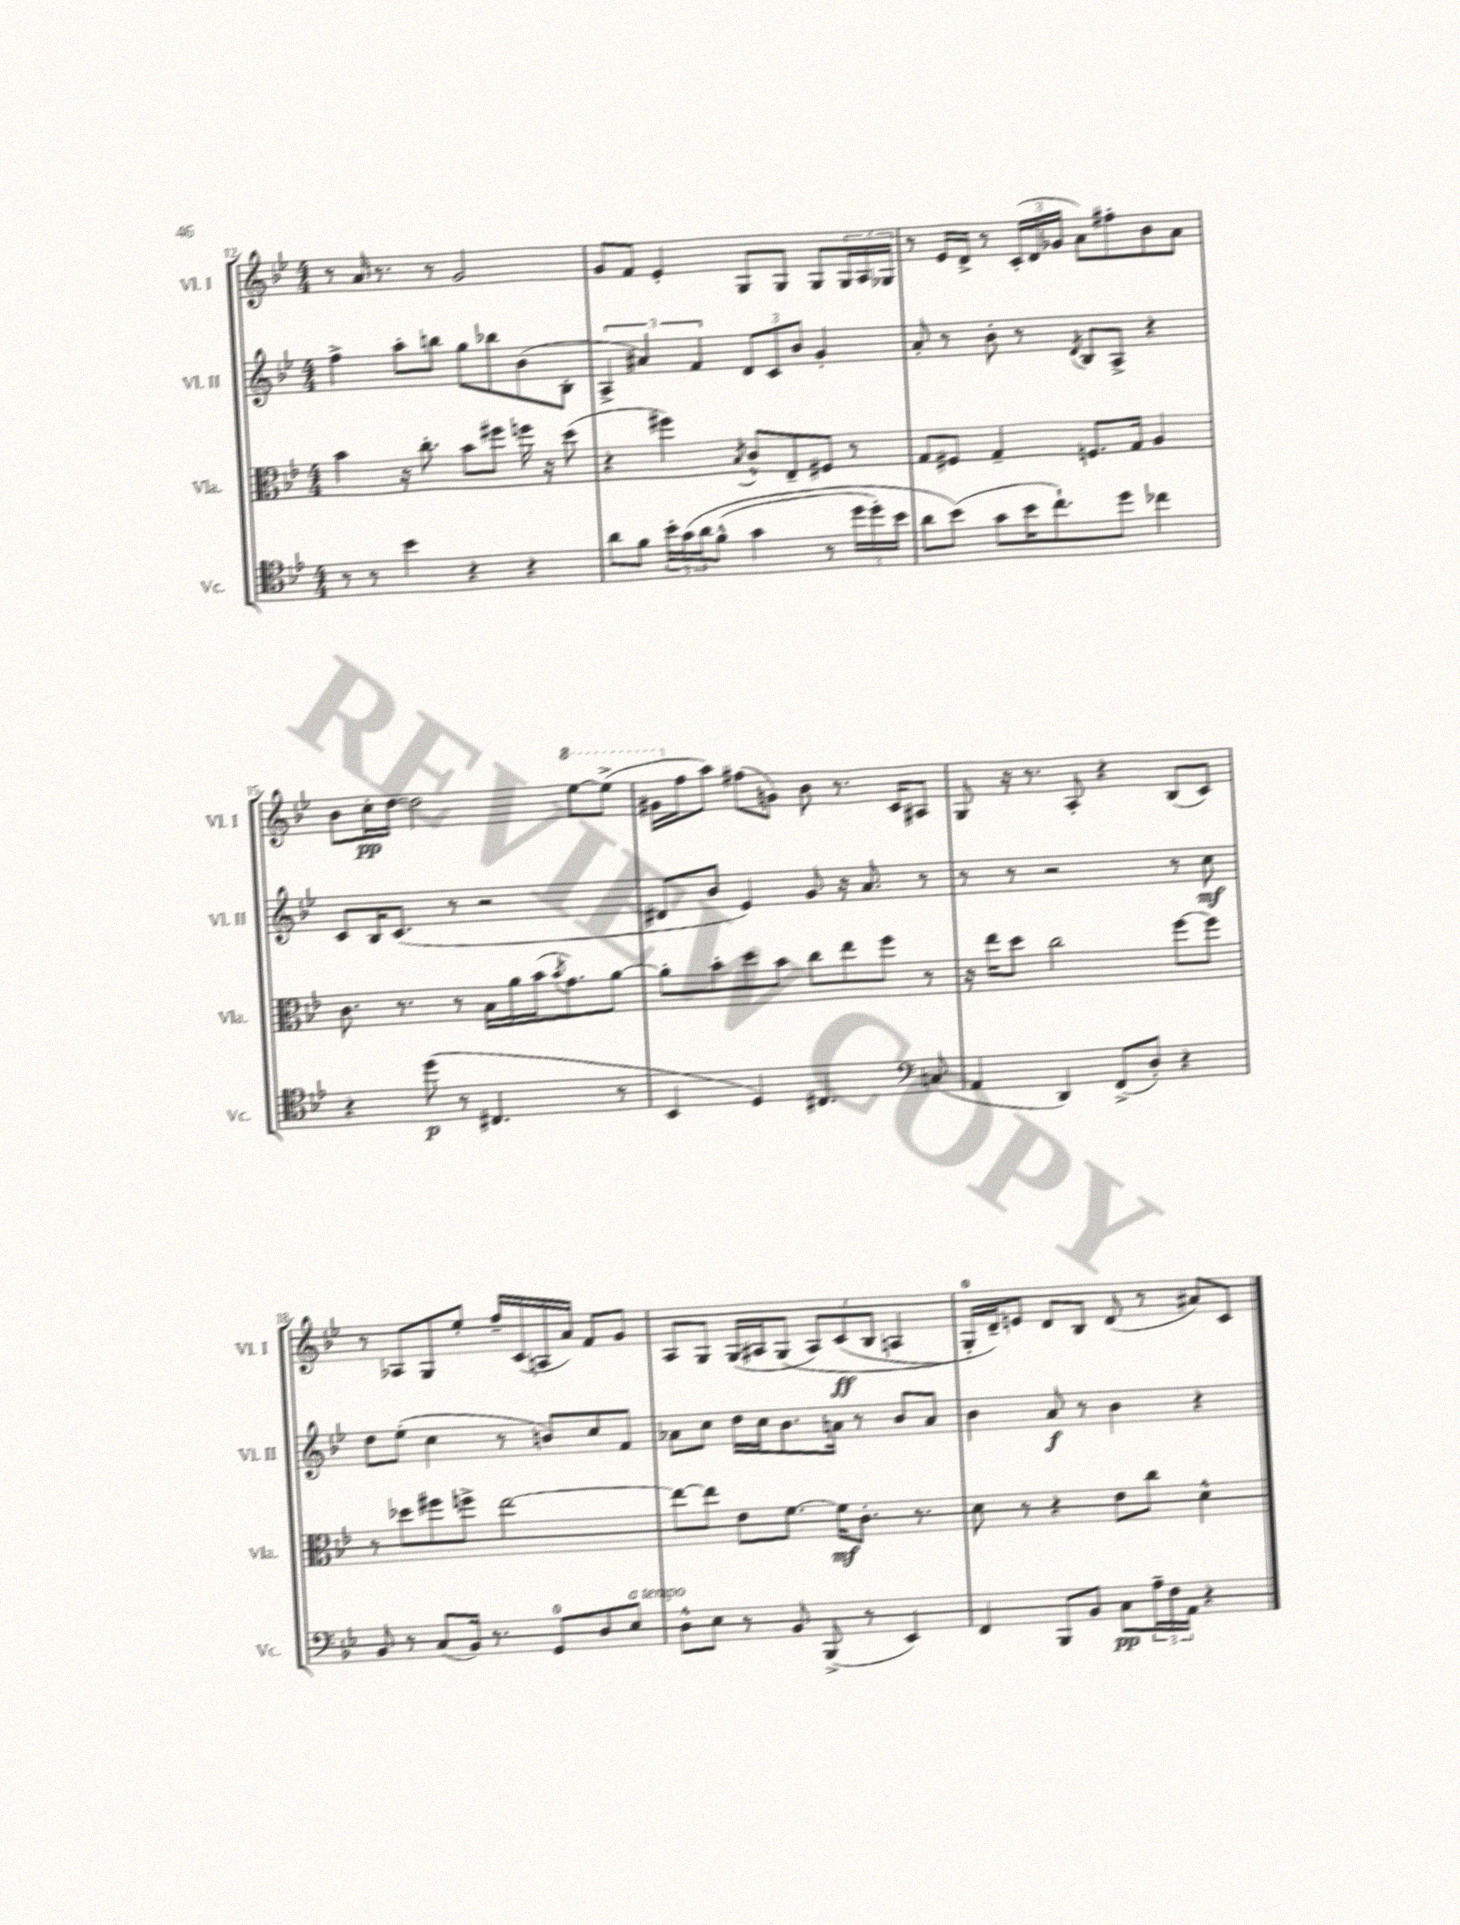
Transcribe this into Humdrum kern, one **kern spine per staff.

**kern	**dynam	**kern	**dynam	**kern	**dynam	**kern	**dynam
*part4	*part4	*part3	*part3	*part2	*part2	*part1	*part1
*staff4	*staff4	*staff3	*staff3	*staff2	*staff2	*staff1	*staff1
*I"Vc.	*	*I"Vla.	*	*I"Vl. II	*	*I"Vl. I	*
*I'Vc.	*	*I'Vla.	*	*I'Vl. II	*	*I'Vl. I	*
*clefC4	*	*clefC3	*	*clefG2	*	*clefG2	*
*k[b-e-]	*	*k[b-e-]	*	*k[b-e-]	*	*k[b-e-]	*
*M4/4	*	*M4/4	*	*M4/4	*	*M4/4	*
=12	=12	=12	=12	=12	=12	=12	=12
8r	.	4b-\	.	4ff^\	.	8r	.
8r	.	.	.	.	.	16a/	.
.	.	.	.	.	.	8.r	.
4b-\	.	16r	.	8aa'\L	.	.	.
.	.	8.cc'\	.	.	.	.	.
.	.	.	.	8bbn\J	.	8r	.
4r	.	8b-\L	.	8gg\L	.	2g/	.
.	.	8ff#X\J	.	8bb-X\	.	.	.
4r	.	16ffn\	.	(8b-\	.	.	.
.	.	16r	.	.	.	.	.
.	.	(8dd\	.	8B-'\J	.	.	.
=13	=13	=13	=13	=13	=13	=13	=13
8a\L	.	4r	.	6A^/	.	8g/L	.
8f\J	.	.	.	.	.	8f/J	.
.	.	.	.	6a#X/)	.	.	.
24b-'\LL	.	4ff#X\)	.	.	.	4e-'/	.
(24g\	.	.	.	.	.	.	.
24a\J	.	.	.	6f/	.	.	.
(8f^^\J	.	.	.	.	.	.	.
.	.	8qB-/	.	.	.	.	.
4g\	.	8c^^/L	.	12d/L	.	8G/L	.
.	.	.	.	12c/	.	.	.
.	.	8E-~/	.	.	.	8G/J	.
.	.	.	.	12b-/J	.	.	.
8r	.	8F#X/J	.	4g'/	.	8G/L	.
24dd\LL	.	8r	.	.	.	24G/L	.
24dd'\)	.	.	.	.	.	24A/	.
24b-\JJ	.	.	.	.	.	24G-X/JJ	.
=14	=14	=14	=14	=14	=14	=14	=14
8a\L	.	8G/L	.	8a'/	.	8r	.
(8b-\J)	.	8F#X/J	.	8r	.	16e-/LL	.
.	.	.	.	.	.	16d^/JJ	.
8g\L	.	4G~/	.	8b-'\	.	8r	.
16b-\K	.	.	.	8r	.	(24c'/LL	.
.	.	.	.	.	.	24d/	.
8.cc`\)	.	.	.	.	.	.	.
.	.	.	.	.	.	24g-X/JJ	.
.	.	.	.	8qd/	.	.	.
.	.	8.Fn/L	.	8B-/L	.	8a\L)	.
8dd\J	.	.	.	8A^/J	.	8ff#X'\	.
.	.	16G/Jk	.	.	.	.	.
4cc-X\	.	4A/	.	4r	.	8b-\	.
.	.	.	.	.	.	8a\J	.
!!LO:LB:g=z
=15	=15	=15	=15	=15	=15	=15	=15
4r	.	8.c\	.	8c/L	.	8b-\L	.
.	.	.	.	16B-/K	.	16cc'\L	pp
.	.	8.r	.	(8.c/J	.	[16dd\JJ	.
(8dd\	p	.	.	.	.	2dd\]	.
8r	.	8r	.	8r	.	.	.
4.C#X/	.	16B-\LL	.	2r	.	.	.
.	.	16a\	.	.	.	.	.
.	.	(16b-\J	.	.	.	.	.
.	.	8qb-/	.	.	.	.	.
.	.	8.g\)	.	.	.	.	.
*	*	*	*	*	*	*8va	*
.	.	.	.	.	.	[8eee-\L	.
8r	.	[8a\J	.	.	.	(8eee-^\J]	.
=16	=16	=16	=16	=16	=16	=16	=16
4BB-/	.	8a'\L]	.	8d#X/L	.	16gg#X\LL	.
*	*	*	*	*	*	*X8va	*
.	.	.	.	.	.	16ff\J	.
.	.	8b-'\	.	8b-/J	.	8aa\J)	.
4D/)	.	8dd\	.	4e-/)	.	(8ff#X\L	.
.	.	8b-\J	.	.	.	8gn\J)	.
4.C#X/	.	8cc\L	.	8g/	.	8b-\	.
.	.	8ee-\	.	16r	.	8.r	.
.	.	.	.	8.a/	.	.	.
.	.	8ff\J	.	.	.	.	.
.	.	.	.	.	.	16c/KL	.
*clefF4	*	*	*	*	*	*	*
(8Cn/	.	8r	.	8r	.	8A#X/J	.
=17	=17	=17	=17	=17	=17	=17	=17
4AA/	.	16r	.	8r	.	8G/	.
.	.	16ee-\KL	.	.	.	.	.
.	.	8dd\J	.	8r	.	16r	.
.	.	.	.	.	.	8.r	.
4DD/)	.	2cc\	.	2r	.	.	.
.	.	.	.	.	.	8A'/	.
(8FF^/L	.	.	.	.	.	4r	.
8D'/J)	.	.	.	.	.	.	.
4r	.	[8ff\L	.	8r	.	(8B-/L	.
.	.	8ff\J]	.	8cc\	mf	8c/J)	.
!!LO:LB:g=z
=18	=18	=18	=18	=18	=18	=18	=18
8BB-/	.	8r	.	8dd\L	.	8r	.
8r	.	8dd-X\L	.	(8ee-'\J	.	8A-X/L	.
(8C/L	.	8ff#X\	.	4cc\	.	8G/	.
16BB-/Jk)	.	8ffn^\J	.	.	.	8ee-'/J	.
8.r	.	.	.	.	.	.	.
.	.	[2ee-\	.	8r	.	16ff~/LL	.
.	.	.	.	.	.	(16c/	.
8GG/L	.	.	.	8bn/L)	.	16An/	.
.	.	.	.	.	.	16a/JJ)	.
8D/	.	.	.	8cc/	.	8f/L	.
!LO:TX:a:i:t=a tempo	!	!	!	!	!	!	!
8E-/J	.	.	.	8f/J	.	8g/J	.
=19	=19	=19	=19	=19	=19	=19	=19
8D^^\L	.	8ee-\L_	.	8a-X\L	.	8A/L	.
8E-\J	.	8ee-\J]	.	8cc\J	.	8G/J	.
8r	.	8e-\L	.	16dd\LL	.	(16G/LL	.
.	.	.	.	16cc\J	.	16A#X/J	.
8BB-/	.	[8.f\J	.	8.b-\	.	(8G/J	.
(8BBB-^/	.	.	.	.	.	12A#/L)	.
.	.	16f\KL]	mf	16an\Jk	.	.	.
.	.	.	.	.	.	(12c/	ff
8r	.	8.c'\J	.	8r	.	.	.
.	.	.	.	.	.	12B-/J	.
4EE-/)	.	.	.	8b-/L	.	4An/	.
.	.	8.r	.	.	.	.	.
.	.	.	.	8a/J	.	.	.
=20	=20	=20	=20	=20	=20	=20	=20
4FF/	.	8d\	.	4b-\	.	16G'/LL)	.
.	.	.	.	.	.	16d~/J)	.
.	.	8r	.	.	.	8en/J	.
8BBB-/L	.	4r	.	8a/	f	8d/L	.
8BB-/J	.	.	.	8r	.	8B-/J	.
8C\L	pp	8e-\L	.	4b-\	.	(8d/	.
24A~\L	.	8cc\J	.	.	.	8r	.
24F\	.	.	.	.	.	.	.
24AA\JJ	.	.	.	.	.	.	.
4r	.	4d^^\	.	4r	.	8a#X/L)	.
.	.	.	.	.	.	8c/J	.
==	==	==	==	==	==	==	==
*-	*-	*-	*-	*-	*-	*-	*-
